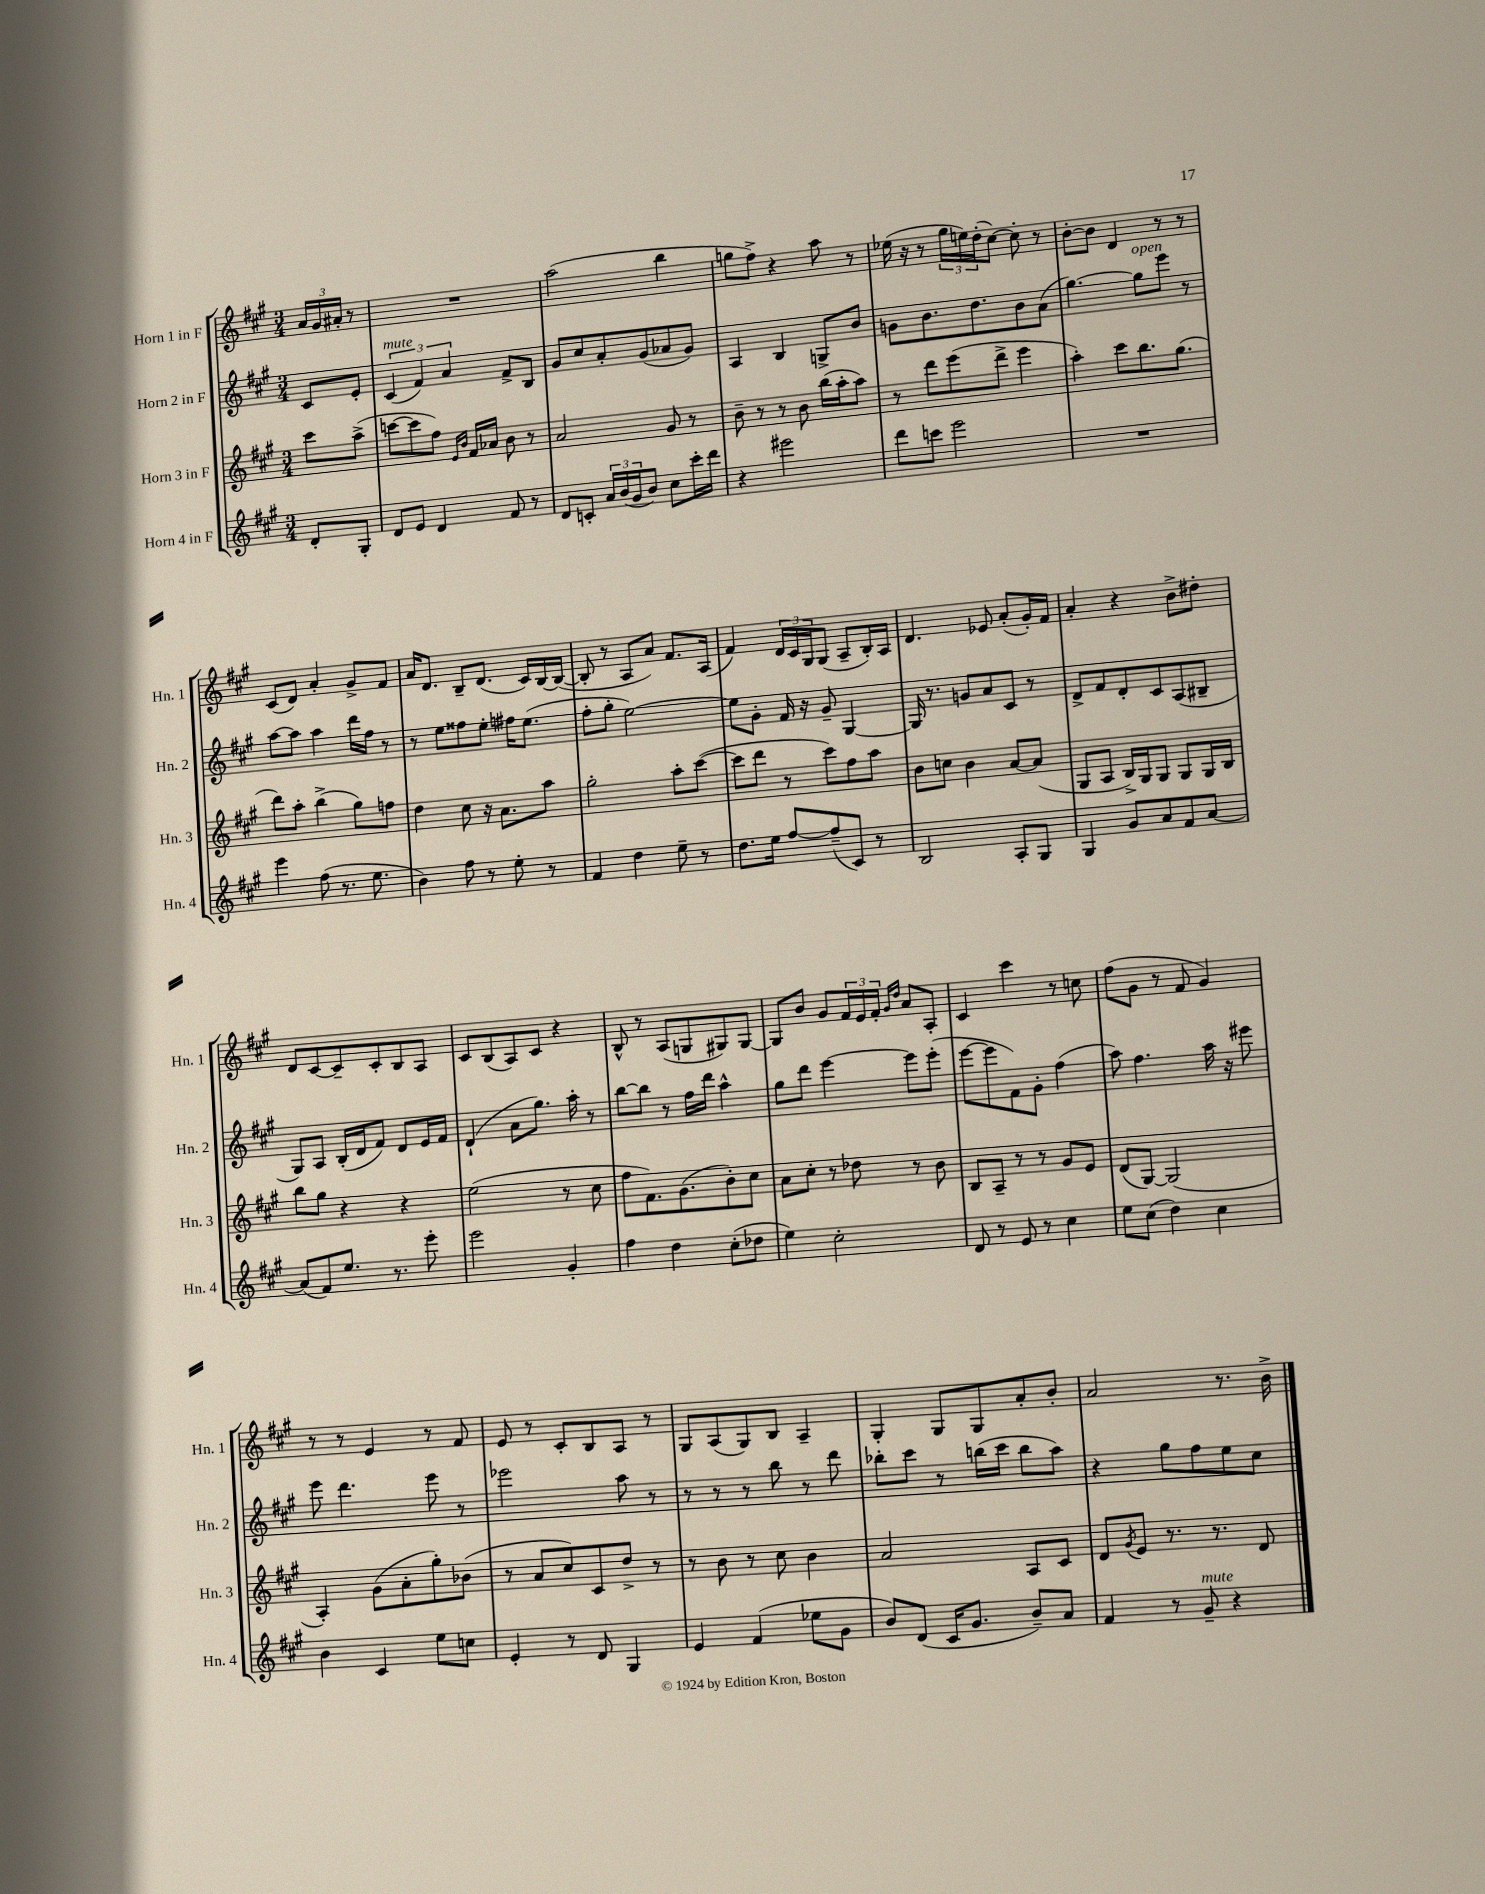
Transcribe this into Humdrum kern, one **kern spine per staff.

**kern	**kern	**kern	**kern
*staff4	*staff3	*staff2	*staff1
*clefG2	*clefG2	*clefG2	*clefG2
*k[f#c#g#]	*k[f#c#g#]	*k[f#c#g#]	*k[f#c#g#]
*M3/4	*M3/4	*M3/4	*M3/4
8d'/L	8ccc#\L	8c#/L	24a/LL
.	.	.	24g#/
.	.	.	24a#'/JJ
8G#'/J	(8aa^\J	8e'/J	8r
=	=	=	=
8d/L	[8ccc\L	(6c#/	2.r
8e/J	8ccc\]	.	.
.	.	6f#/)	.
4d/	8ff#\J)	.	.
.	.	6a/	.
.	16qqe/LL	.	.
.	16qqb/JJ	.	.
.	16f#/LL	.	.
.	16a-/JJ	.	.
8f#/	8b\	8f#^/L	.
8r	8r	8B/J	.
=	=	=	=
8d/L	2a/	8g#/L	(2aa\
8c'/J	.	8cc#/	.
24a/LL	.	8a'/	.
(24b/	.	.	.
24g#/J	.	.	.
8b/J)	.	(8g#/	.
8cc#\L	8g#/	8a-/	4bb\
16ccc#'\L	8r	8g#/J)	.
16ddd\JJ	.	.	.
=	=	=	=
4r	8b~\	4A/	8gg\L
.	8r	.	8ff#^\J)
2eee#\	8r	4B/	4r
.	8b\	.	.
.	(16bb\LL	8G^/L	8aa\
.	16aa'\J	.	.
.	8aa\J)	8b/J	8r
=	=	=	=
8ddd\L	8r	8g\L	(16ee-\
.	.	.	16r
8ccc\J	8ddd\L	8.b\	8r
2eee\	(8eee\	.	24gg#\LL
.	.	.	24ee\)
.	.	8.dd\	.
.	.	.	(24dd'\J
.	8ddd^\J	.	[8cc#\J)
.	4eee\	8b\	8cc#'\]
.	.	(8a\J	8r
=	=	=	=
2.r	4aa'\)	[4.gg#\)	[8b'\L
.	.	.	8b\]J
.	8ccc#\L	.	4d/
.	8.bb\	8gg#\]L	.
.	.	8eee\J	8r
.	(8.gg#\J	.	.
.	.	8r	8r
=	=	=	=
4eee\	8ddd\L)	[8aa\L	(8c#/L
.	8aa'\J	8aa\]J	8d/J)
(8ff#\	(4bb^\	4aa\	4a'/
8.r	.	.	.
.	8gg#\L)	16ddd\LL	8g#^/L
8.ee\	.	16ff#\JJ	.
.	8ff\J	8r	8f#/J
=	=	=	=
4b\)	4dd\	8r	16a/LK
.	.	.	8.d/J
.	.	8ee\L	.
8ff#\	8cc#\	8ff##\	8B~/L
8r	16r	8ee'\J	(8.d/J
.	8.a\L	.	.
8ee'\	.	16ff#\LK	.
.	.	(8.ee\J	16c#/LL)
8r	8aa\J	.	[16B/
.	.	.	(16B/_JJ
=	=	=	=
4f#/	2gg#'\	8ff#'\L	8B'/]
.	.	8gg#'\J	8r
4dd\	.	[2ee\)	8A/L
.	.	.	8a/J)
8ee~\	8aa'\L	.	8.f#/L
8r	([8ccc#\J	.	.
.	.	.	(16A/Jk
=	=	=	=
8.dd\L	8ccc#\]L	8ee\]L	4f#/)
.	8ddd\J	8g#'\J	.
16ee\Jk	.	.	.
[8ff#/L	8r	16f#/	24d/LL
.	.	.	24c#/
.	.	16r	.
.	.	.	24G#/J
(8ff#~/]	8ccc#\L)	8g#~/	(8G#/J
8c#/J)	8ff#\	[4G#/	8A~/L
8r	8aa\J	.	16B'/L)
.	.	.	16A/JJ
=	=	=	=
2B/	8b\L	16G#/]	4.d/
.	.	8.r	.
.	8cc\J	.	.
.	4b\	8g/L	.
.	.	8a/	8e-/
8A'/L	[8a/L	8c#/J	(8a'/L
8G#/J	(8a/]J	8r	16g#'/L)
.	.	.	16f#/JJ
=	=	=	=
4G#/	8G#/L	8d^/L	4a'/
.	8A/J	8f#/	.
8g#/L	16B^/LL)	8d'/	4r
.	16G#/J	.	.
8a/	8G#/J	8c#/	.
8f#/	8G#/L	(8A/	8b^\L
[8a/J	16G#/L	8B#~/J	8dd#'\J
.	16B/JJ	.	.
=	=	=	=
(8a/]L	8bb\L	8G#/L)	8d/L
8f#/)	8gg#\J	8A/J	[8c#/
8.ee/J	4r	(16B'/LL	8c#~/]
.	.	16d/J	.
.	.	8f#/J)	8c#'/
8.r	.	.	.
.	4r	8d/L	8B/
8eee'\	.	16e/L	8A/J
.	.	16f#/JJ	.
=	=	=	=
2eee\	(2ee\	(4d`/	8c#/L
.	.	.	(8B/
.	.	8a\L	8A/)
.	.	8.gg#\J)	8c#/J
4g#'/	8r	.	4r
.	.	16aa'\	.
.	8cc#\	8r	.
=	=	=	=
4ff#\	8ff#\L	[8bb\L	8B^^/
.	8.f#\)	8bb\]J	8r
4dd\	.	8r	(8A/L
.	(8.g#\	.	.
.	.	16ff#\LL	8G/
.	.	16ddd\JJ	.
(8cc#'\L	8b'\)	4aa^^\	8G#/)
8dd-\J	8cc#\J	.	[8G#/J
=	=	=	=
4ee\)	8a\L	8gg#\L	8G#/]L
.	8cc#'\J	8ddd\J	8b/J
2cc#'\	8r	[4eee\	8g#/L
.	8dd-\	.	24f#/L
.	.	.	24e/
.	.	.	24f#'/JJ
.	.	.	16qqg#/LL
.	.	.	16qqdd/JJ
.	8r	8eee\]L	8a/L
.	8b\	(8eee'\J	8A'/J
=	=	=	=
8d/	8B/L	[8eee\L	4c#/
8r	8A~/J	8eee\]	.
8e/	8r	8f#\)	4ccc#\
8r	8r	8g#'\J	.
4cc#\	8g#/L	(4ff#\	8r
.	8e/J	.	8cc\
=	=	=	=
8ee\L	(8d/L	8aa\)	(8ff#\L
(8cc#\J	[8G#/J)	4.ff#\	8g#\J
4dd\)	(2G#/]	.	8r
.	.	.	8f#/
4cc#\	.	16aa\	4g#/)
.	.	16r	.
.	.	8eee#\	.
=	=	=	=
4b\	4A'/)	8eee\	8r
.	.	4.ddd\	8r
4c#/	(8g#\L	.	4e/
.	8a'\	.	.
8ee\L	8gg#'\)	8eee\	8r
8cc\J	(8b-\J	8r	8f#/
=	=	=	=
4e'/	8r	2eee-\	8e/
.	8a/L	.	8r
8r	8cc#/)	.	8c#'/L
8d/	8c#/	.	8B/
4G#/	8dd^/J	8aa\	8A/J
.	8r	8r	8r
=	=	=	=
4e/	8r	8r	8G#/L
.	8b\	8r	(8A/
(4f#/	8r	8r	8G#/)
.	8cc#\	8bb\	8B/J
8ee-\L	4b\	8r	4A~/
8g#\J	.	8ddd\	.
=	=	=	=
8b/L)	2a/	8bb-'\L	4G#'/
(8d/J	.	8ccc#\J	.
16c#/LK	.	8r	8G#/L
8.g#/J	.	.	.
.	.	(16bb\LL	8G#/
.	.	16ccc#\JJ	.
8b~/L)	8A/L	8bb\L	8a'/
8a/J	8c#/J	8aa\J)	8b'/J
=	=	=	=
4f#/	8d/L	4r	2a/
.	8qg#/	.	.
.	8e/J	.	.
8r	8.r	8gg#\L	.
8g#~/	.	8ff#\	.
.	8.r	.	.
4r	.	8ee\	8.r
.	8d/	8cc#\J	.
.	.	.	16b^\
==	==	==	==
*-	*-	*-	*-
